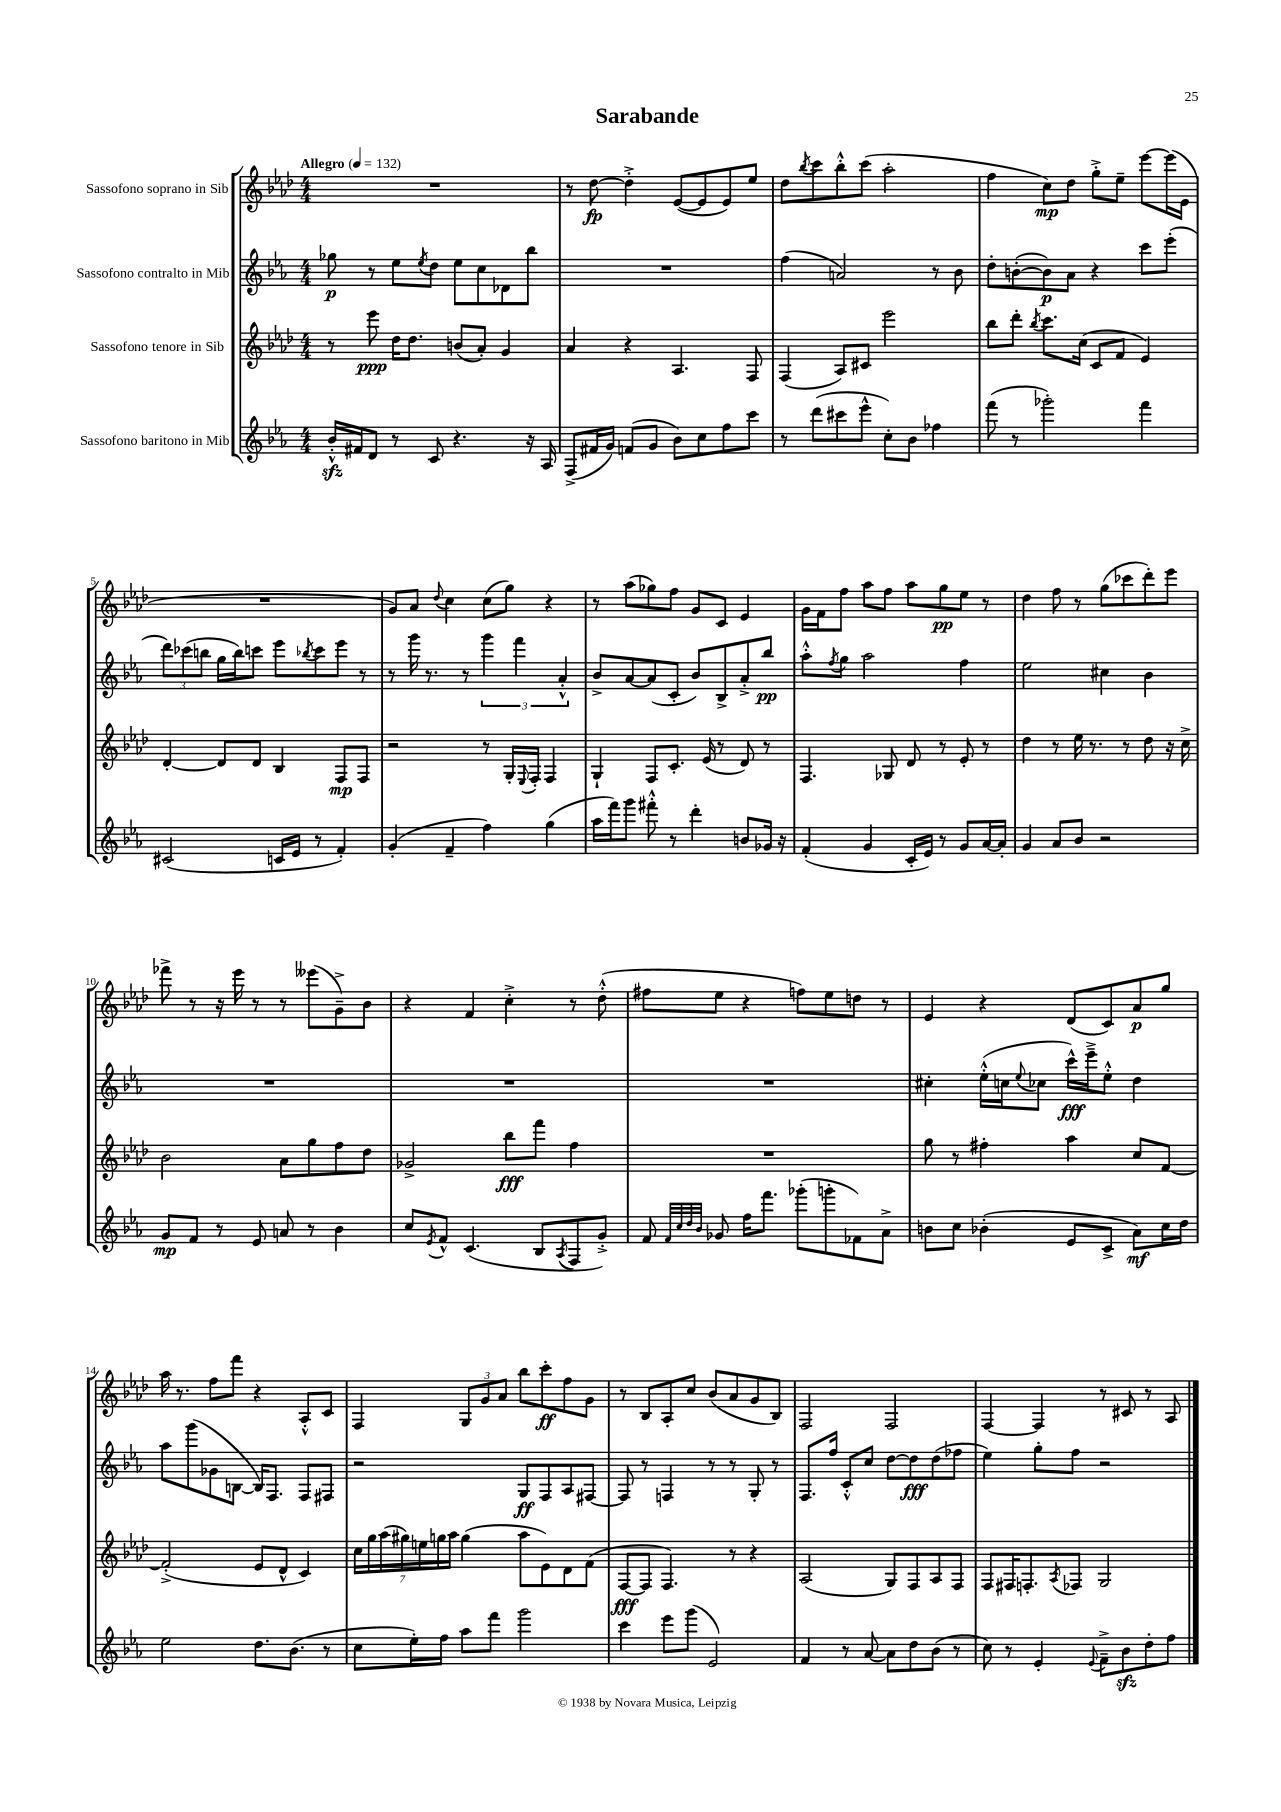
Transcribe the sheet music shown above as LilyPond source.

\header { title = "Sarabande" }
<<
\new StaffGroup <<
\new Staff = "s0" \with { instrumentName = "Sassofono soprano in Sib" } {
    \clef treble \key aes \major \numericTimeSignature \time 4/4 \tempo "Allegro" 4 = 132
    R1 |
    r8 des''8~\fp des''4-.-> ees'8~( ees'8 ees'8) ees''8 |
    des''8 \acciaccatura { bes''8 } c'''8 bes''8-.-^ c'''8( aes''2-. |
    f''4 c''8\mp) des''8 g''8-.-> ees''8-- ees'''8~ ees'''16( ees'16 |
    R1 |
    g'8) aes'8 \appoggiatura { des''8 } c''4 c''8( g''8) r4 |
    r8 aes''8( ges''8) f''8 g'8 c'8 ees'4 |
    g'16 f'16 f''8 aes''8 f''8 aes''8 g''8\pp ees''8 r8 |
    des''4 f''8 r8 g''8( ces'''8 des'''8-.) ees'''8 |
    fes'''8-> r8 r16 ees'''16 r8 r8 eeses'''8( g'8--->) bes'8 |
    r4 f'4 c''4-.-> r8 des''8-.-^( |
    fis''8 ees''8 r4 f''8) ees''8 d''8 r8 |
    ees'4 r4 des'8( c'8) aes'8\p g''8 |
    aes''16 r8. f''8 f'''8 r4 aes8-.-^ c'8 |
    f4 \tuplet 3/2 { g8 g'8 aes'8 } bes''8 c'''8-.\ff f''8 g'8 |
    r8 bes8 aes8-. c''8 bes'8( aes'8 g'8 bes8) |
    f2 f2 |
    f4~ f4 r8 cis'8 r8 aes8 \bar "|." |
}
\new Staff = "s1" \with { instrumentName = "Sassofono contralto in Mib" } {
    \clef treble \key ees \major \numericTimeSignature \time 4/4
    ges''8\p r8 ees''8 \acciaccatura { ees''8 } d''8 ees''8 c''8 des'8 bes''8 |
    R1 |
    f''4( a'2) r8 bes'8 |
    d''8-. b'8~-.( b'8\p) aes'8 r4 c'''8 ees'''8-.( |
    \tuplet 3/2 { d'''8) ces'''8( b''8 } g''16 b''16) c'''8 ees'''8 \acciaccatura { bes''8 } c'''8 ees'''8 r8 |
    r8 g'''16 r8. r8 \tuplet 3/2 { g'''4 f'''4 aes'4-.-^ } |
    bes'8-> aes'8~ aes'8( c'8-. bes'8) bes8-> aes'8-.-> bes''8\pp |
    aes''8-.-^ \acciaccatura { f''8 } g''8 aes''2 f''4 |
    ees''2 cis''4 bes'4 |
    R1 |
    R1 |
    R1 |
    cis''4-. ees''16-.-^( c''16 \appoggiatura { ees''8 } ces''8 c'''16-^\fff) ees'''16---> ees''8-.-^ d''4 |
    aes''8 g'''8( ges'8 b8~ b16) f8. f8 fis8 |
    r2 g8\ff f8 aes8 fis8~ |
    fis8 r8 f4 r8 r8 g8-. r8 |
    f8. f''16 c'8-.-^ c''8 d''8~ d''8\fff d''8( fes''8 |
    ees''4) g''8-. f''8 r2 \bar "|." |
}
\new Staff = "s2" \with { instrumentName = "Sassofono tenore in Sib" } {
    \clef treble \key aes \major \numericTimeSignature \time 4/4
    r8 ees'''8\ppp des''16 des''8. b'8( aes'8-.) g'4 |
    aes'4 r4 aes4. f8 |
    f4( aes8) cis'8 ees'''2 |
    bes''8 des'''8-. \acciaccatura { bes''8 } c'''8. c''16( c'8 f'8 ees'4) |
    des'4~-. des'8 des'8 bes4 f8\mp f8 |
    r2 r8 g16-. \appoggiatura { ees8 } f16-. f4 |
    g4-! f8 c'8.-. ees'16( r8 des'8) r8 |
    f4. ges8 des'8 r8 ees'8-. r8 |
    des''4 r8 ees''16 r8. r8 des''8 r16 c''16-> |
    bes'2 aes'8 g''8 f''8 des''8 |
    ges'2-> bes''8\fff f'''8 f''4 |
    R1 |
    g''8 r8 fis''4-. aes''4 c''8 f'8~ |
    f'2-.->( ees'8 des'8-^ c'4) |
    \tuplet 7/4 { c''16 g''16 aes''16( gis''16) e''16 g''16 aes''16 } g''4( aes''8 ees'8) des'8 f'8( |
    f8~\fff f8 f4.) r8 r4 |
    aes2( g8) f8 aes8 f8 |
    f8 fis16 f8.-. \acciaccatura { aes8 } fes8 g2 \bar "|." |
}
\new Staff = "s3" \with { instrumentName = "Sassofono baritono in Mib" } {
    \clef treble \key ees \major \numericTimeSignature \time 4/4
    bes'16-.-^\sfz fis'16 d'8 r8 c'8 r4. r16 aes16 |
    f8->( fis'16 g'16) f'8( g'8 bes'8) c''8 f''8 c'''8 |
    r8 d'''8( cis'''8 ees'''8-^ c''8-.) bes'8 fes''4 |
    f'''8( r8 ges'''2-.) f'''4 |
    cis'2( c'16 ees'16 r8 f'4-.) |
    g'4-.( f'4-- f''4) g''4( |
    aes''16 f'''16) g'''8 fis'''8-.-^ r8 d'''4-. b'8 ges'16 r16 |
    f'4-.( g'4 c'16-. ees'16) r8 g'8 aes'16~ aes'16-. |
    g'4 aes'8 bes'8 r2 |
    g'8\mp f'8 r8 ees'8 a'8 r8 bes'4 |
    c''8 \acciaccatura { ees'8 } f'8-^ c'4.( bes8 \acciaccatura { aes8 } f8 g'8-.->) |
    f'8 \grace { f'32 c''32 d''32 bes'32 } ges'8 f''16 f'''8. ges'''8-.( g'''8-. fes'8) aes'8-> |
    b'8 c''8 bes'4-.( ees'8 c'8-> aes'8\mf) c''16 d''16 |
    ees''2 d''8. bes'8.( r8 |
    c''8 ees''16-.) f''16 aes''8 f'''8 g'''2 |
    c'''4 ees'''8 g'''8( ees'2) |
    f'4 r8 aes'8~ aes'8 d''8 bes'8( r8 |
    c''8) r8 ees'4-. \appoggiatura { ees'8 } f'8---> bes'8\sfz d''8-. f''8 \bar "|." |
}
>>
>>
